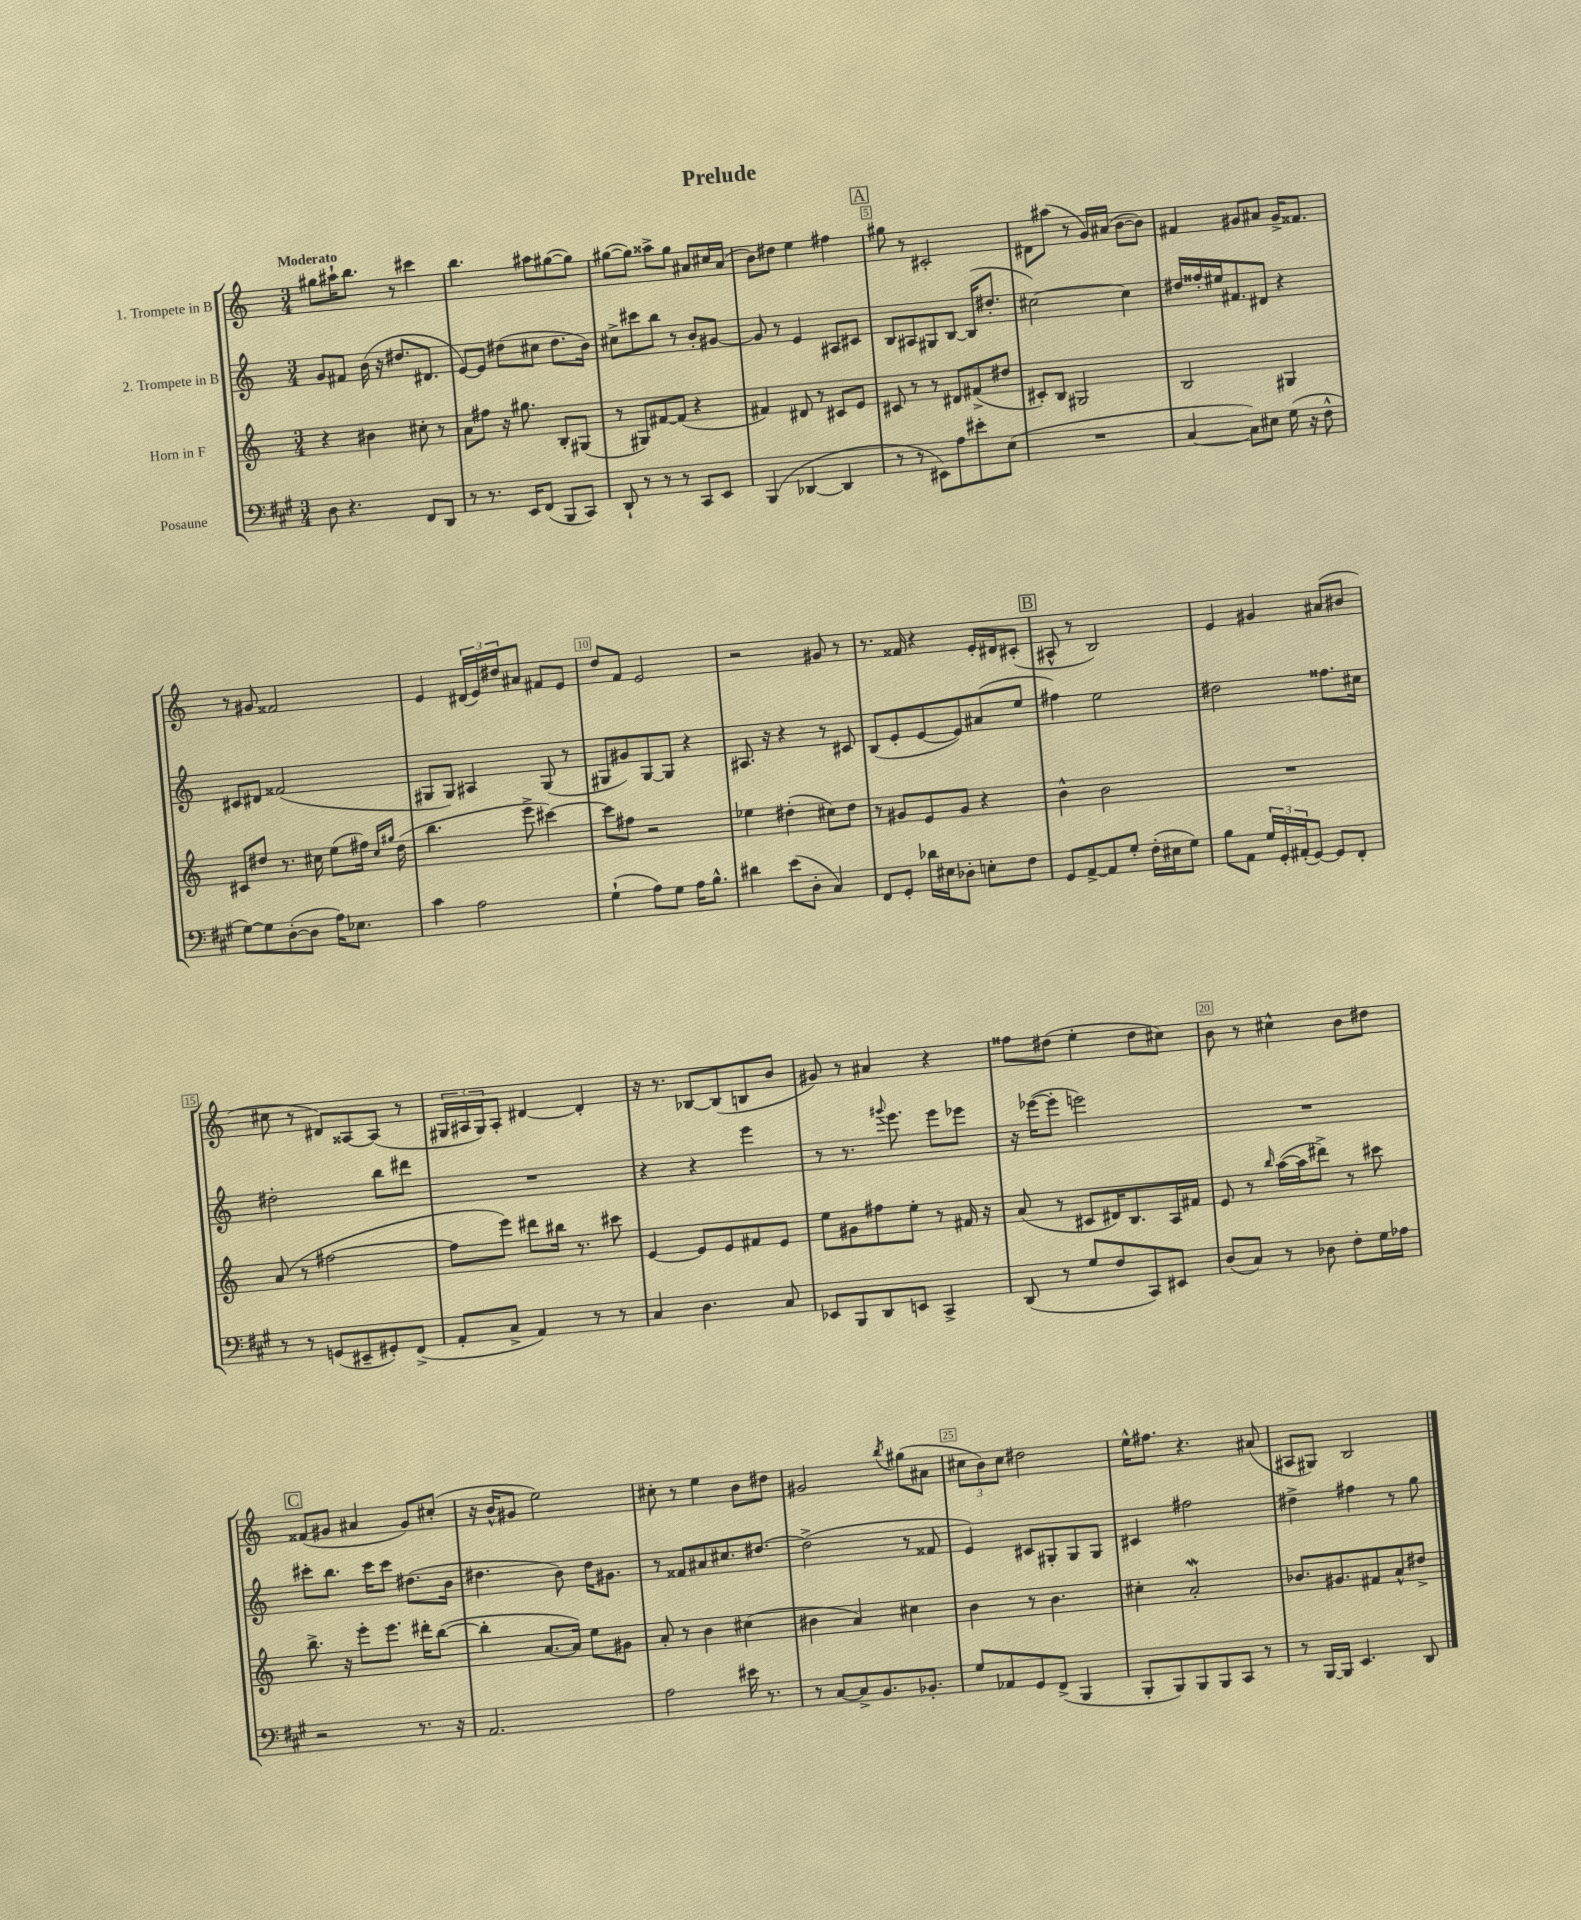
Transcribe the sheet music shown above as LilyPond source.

\header { title = "Prelude" }
<<
\new StaffGroup <<
\new Staff = "s0" \with { instrumentName = "1. Trompete in B" } {
    \clef treble \key c \major \numericTimeSignature \time 3/4 \tempo "Moderato"
    gis''8 ais''16-! b''8. r8 cis'''4 |
    b''4. ais''8 gis''8~( gis''8) |
    gis''8~( gis''8) aisis''8-> gis''8 ais'8 cis''16 ais'16( |
    b'8) dis''8 e''4 fis''4 |
    \mark \markup { \box "A" } gis''8 r8 cis'2-. |
    dis'8 ais''8( r8 g'16) ais'16( b'8~ b'8) |
    fis'4 gis'8 ais'8 gis'16-> fisis'8. |
    r8 gis'8 fisis'2 |
    e'4 \tuplet 3/2 { dis'16( e'16) dis''16 } ais'8 fis'8 e'8 |
    d''8 f'8 e'2 |
    r2 gis'8 r8 |
    r8. fisis'16 r4 e'16-. dis'16 cis'8-.( |
    \mark \markup { \box "B" } ais8-^ r8 b2) |
    e'4 gis'4 ais'8( bis'8 |
    cis''8 r8 dis'8) aisis8~ aisis8( r8 |
    \tuplet 3/2 { gis16 ais16 gis16) } ais8-. dis'4~ dis'4-. |
    r16 r8. bes8~ bes8( b8 b'8 |
    gis'8) r8 ais'4 r4 |
    fisis''8 dis''8( e''4-. dis''8 cis''8) |
    b'8 r8 cis''4-^ b'8 dis''8 |
    \mark \markup { \box "C" } fisis'8( gis'8 ais'4 gis'8) cis''8-.( |
    r16 b'16-^ gis'8 e''2) |
    cis''8-. r8 e''4 b'8 dis''8 |
    gis'2 \acciaccatura { b''8 } gis''8( ais'8 |
    \tuplet 3/2 { cis''8 b'8) cis''8 } dis''2 |
    e''16-^ fis''8. r4. ais'8( |
    ais8 gis8) b2 \bar "|." |
}
\new Staff = "s1" \with { instrumentName = "2. Trompete in B" } {
    \clef treble \key c \major \numericTimeSignature \time 3/4
    g'8 fis'8 b'16( r16 dis''8. dis'8. |
    e'8~) e'8 dis''8( cis''8 dis''8. b'16) |
    cis''8-> cis'''8 b''8 r8 b'8-. gis'8~ |
    gis'8 r8 e'4 ais8 cis'8 |
    \mark \markup { \box "A" } b8 ais8 gis8 b8~ b16( dis''8.-. |
    cis''2~) cis''4 |
    dis''16 fisis''16-. eis''16 fis'8. dis'8 r4 |
    cis'8 dis'8 fisis'2( |
    gis8 gis8) ais4 gis8( r8 |
    gis8 gis'8) gis8~ gis8 r4 |
    ais8. r16 r4 r8 cis'8 |
    b8( e'8-. e'8~ e'8) ais'8( e''8 |
    \mark \markup { \box "B" } fis''4) e''2 |
    dis''2 fisis''8. cis''16 |
    dis''2-. b''8 dis'''8 |
    R2. |
    r4 r4 e'''4 |
    r8 r8. \appoggiatura { gis'''8 } e'''8. e'''8 ees'''8 |
    r16 ees'''16~( ees'''8-. e'''2) |
    R2. |
    \mark \markup { \box "C" } cis'''8-. b''8. cis'''16 cis'''8 dis''8.( b'16 |
    dis''4. b'8) dis''16 gis'8. |
    r8 fisis'8 ais'8 cis''8. dis''8.~ |
    dis''2->( r8 fisis'8 |
    e'4) cis'8 gis8-. gis8 gis8 |
    cis'4 fis''2 |
    dis''4-> fis''4 r8 g''8 \bar "|." |
}
\new Staff = "s2" \with { instrumentName = "Horn in F" } {
    \clef treble \key c \major \numericTimeSignature \time 3/4
    r4 bis'4 cis''8-. r8 |
    a'8 fis''8 r16 gis''8. b8-. gis8( |
    r8 gis8) fis'8~ fis'8( r4 |
    fis'4) dis'8 r8 cis'8 e'8 |
    \mark \markup { \box "A" } cis'8 r8 r8 dis'8 fis'8->( dis''8 |
    cis'8-.) b8 gis2 |
    b2 gis4 |
    cis'8 dis''8 r8. cis''16 e''8( fis''16) \grace { cis''16 gis''16 } dis''16( |
    b''4. e'''8-> cis'''4~) |
    cis'''8 fis''8 r2 |
    ees''4 dis''4-.( cis''8) dis''8 |
    r8 gis'8 e'8 gis'8 r4 |
    \mark \markup { \box "B" } b'4-^ b'2 |
    R2. |
    a'8( r8 fis''2~ |
    fis''8 e'''8) dis'''8 bis''16 r8. cis'''8 |
    e'4~ e'8 e'8 fis'8 e'8 |
    e''8 gis'8 fis''8 e''8-. r8 fis'16 r16 |
    a'8( r8 cis'8 dis'16) b8. a16 fis'16 |
    e'8 r8 \grace { b''16 } a''16~( a''16 dis'''8->) r8 cis'''8 |
    \mark \markup { \box "C" } b''8.-> r16 e'''8-. e'''8. dis'''16-. b''8~( |
    b''4-. a'8.~ a'16) e''8 gis'8 |
    a'8-. r8 b'4 cis''4( |
    bis'4 a'4) cis''4 |
    b'4 r8 b'4. |
    cis''4-. a'2-.\mordent |
    bes'8. gis'8. fis'8 a'8-^ dis''8-> \bar "|." |
}
\new Staff = "s3" \with { instrumentName = "Posaune" } {
    \clef bass \key a \major \numericTimeSignature \time 3/4
    d8 r4. fis,8 d,8 |
    r8 r8. e,16 fis,8( b,,8 cis,8) |
    d,8-! r8 r8 r8 cis,8 e,8 |
    b,,4( des,4~ des,4 |
    \mark \markup { \box "A" } r8 r8 eis,8) a8 eis'8-. e8( |
    R2. |
    cis4~ cis8) eis8 gis16( r16 fis8-^ |
    gis8~) gis8 d8~-.( d8 a16) ees8. |
    cis'4 a2 |
    gis4-!( a8) gis8 a16 b8.-^ |
    dis'4 e'8( d8-. cis4) |
    fis,8 gis,8-. des'16 eis16 des8-. e8-. fis8 |
    \mark \markup { \box "B" } gis,8 a,8~-> a,8 gis8-. fis16-.( eis16 gis8) |
    b8 a,8 \tuplet 3/2 { gis16 gis,16-. ais,16-.( } gis,8~) gis,8 fis,8-. |
    r8 r8 g,8( eis,8-- gis,8-.) fis,8->( |
    a,8-. cis8-> a,4) r8 r8 |
    cis4 d4. cis8 |
    ees,8 b,,8 d,8 e,8 cis,4-> |
    d,8( r8 gis8 fis8 cis,8) eis,8 |
    d8( cis8) r8 des8 fis8-. gis16 aes16 |
    \mark \markup { \box "C" } r2 r8. r16 |
    a,2. |
    a2 eis'16 r8. |
    r8 cis8~ cis8-> b,8. bes,8.-. |
    gis8 aes,8 gis,8 fis,8->( b,,4 |
    b,,8-. b,,8) b,,8 b,,8 cis,8 r8 |
    r8 b,,16~ b,,16 e,4. d,8 \bar "|." |
}
>>
>>
\layout { \context { \Score \override BarNumber.break-visibility = ##(#f #t #t) barNumberVisibility = #(every-nth-bar-number-visible 5) \override BarNumber.stencil = #(make-stencil-boxer 0.1 0.3 ly:text-interface::print) } }
